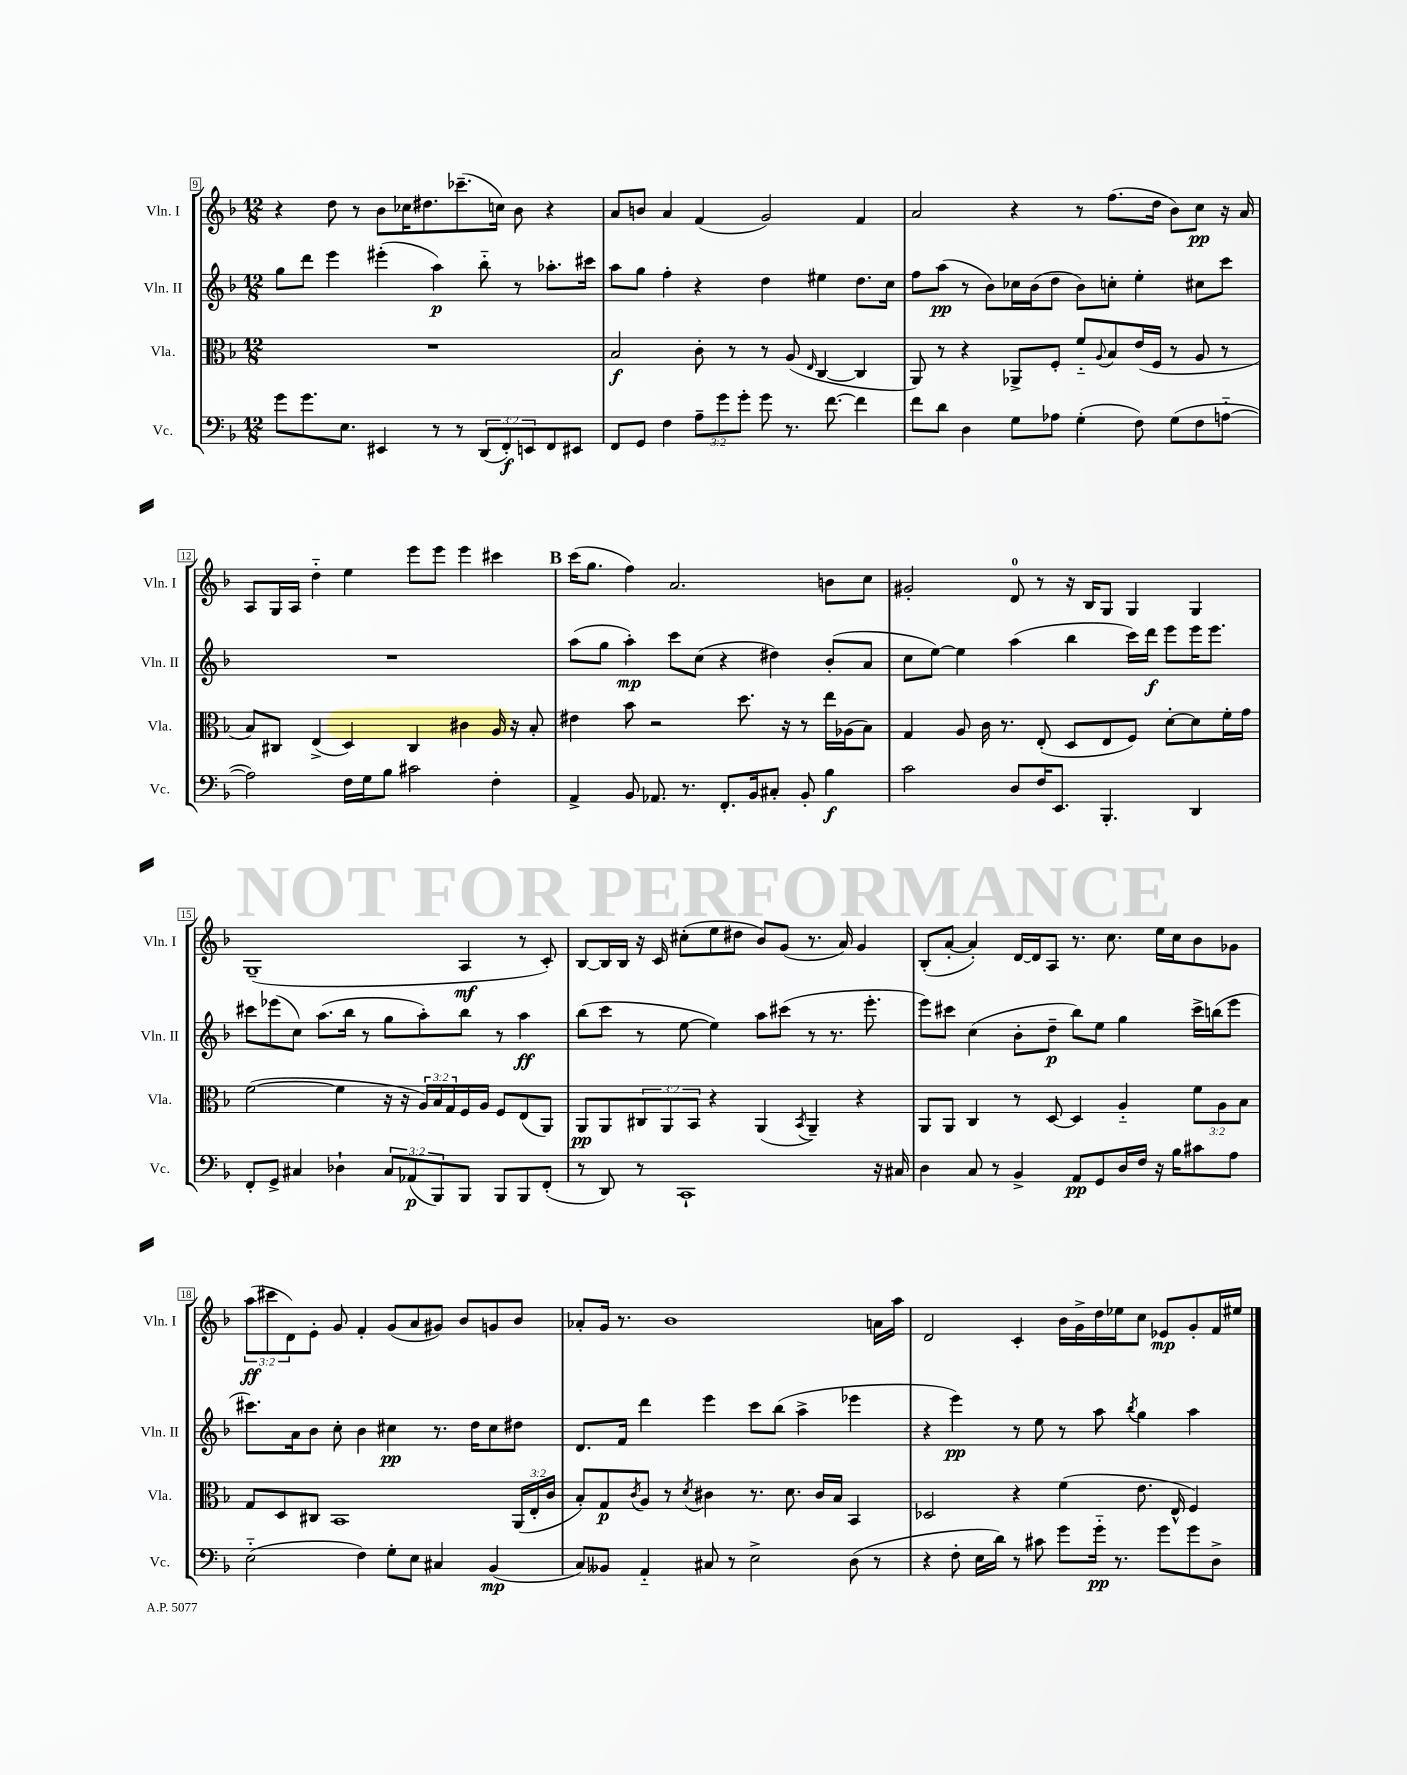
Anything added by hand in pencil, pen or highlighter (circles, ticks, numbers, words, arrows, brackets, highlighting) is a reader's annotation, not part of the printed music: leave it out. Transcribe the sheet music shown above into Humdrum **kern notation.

**kern	**dynam	**kern	**dynam	**kern	**dynam	**kern	**dynam
*part4	*part4	*part3	*part3	*part2	*part2	*part1	*part1
*staff4	*staff4	*staff3	*staff3	*staff2	*staff2	*staff1	*staff1
*I"Vc.	*	*I"Vla.	*	*I"Vln. II	*	*I"Vln. I	*
*I'Vc.	*	*I'Vla.	*	*I'Vln. II	*	*I'Vln. I	*
*clefF4	*	*clefC3	*	*clefG2	*	*clefG2	*
*k[b-]	*	*k[b-]	*	*k[b-]	*	*k[b-]	*
*M12/8	*	*M12/8	*	*M12/8	*	*M12/8	*
=9	=9	=9	=9	=9	=9	=9	=9
8g\L	.	1.r	.	8gg\L	.	4r	.
8.g\	.	.	.	8ddd\J	.	.	.
.	.	.	.	4eee\	.	8dd\	.
8.E\J	.	.	.	.	.	.	.
.	.	.	.	.	.	8r	.
4EE#X/	.	.	.	(4eee#X'\	.	8b-\L	.
.	.	.	.	.	.	16cc-X\K	.
.	.	.	.	.	.	8.dd#X\	.
8r	.	.	.	4aa\)	p	.	.
8r	.	.	.	.	.	(8.ccc-X~\	.
(12DD/L	.	.	.	8bb-\	.	.	.
.	.	.	.	.	.	16ccn\Jk)	.
12FF'/)	f	.	.	.	.	.	.
.	.	.	.	8r	.	8b-\	.
12EEn/	.	.	.	.	.	.	.
8FF/	.	.	.	8.aa-X'\L	.	4r	.
8EE#X/J	.	.	.	.	.	.	.
.	.	.	.	16ccc#X\Jk	.	.	.
=10	=10	=10	=10	=10	=10	=10	=10
8FF/L	.	2B-/	f	8aa\L	.	8a/L	.
8GG/J	.	.	.	8gg\J	.	8bn/J	.
4F\	.	.	.	4ff'\	.	4a/	.
12A~\L	.	8c'\	.	4r	.	(4f/	.
12g\	.	.	.	.	.	.	.
.	.	8r	.	.	.	.	.
12g'\J	.	.	.	.	.	.	.
8g\	.	8r	.	4dd\	.	2g/)	.
8.r	.	(8A/	.	.	.	.	.
.	.	16qqE/	.	.	.	.	.
.	.	[4C/	.	4ee#X\	.	.	.
[8.f\	.	.	.	.	.	.	.
4f\]	.	4C/]	.	8.dd\L	.	4f/	.
.	.	.	.	16cc\Jk	.	.	.
=11	=11	=11	=11	=11	=11	=11	=11
8f\L	.	8AA/)	.	8ff\L	.	2a/	.
8d\J	.	8r	.	(8aa\J	pp	.	.
4D\	.	4r	.	8r	.	.	.
.	.	.	.	8b-\L)	.	.	.
8G\L	.	8AA-X^/L	.	16cc-X\L	.	4r	.
.	.	.	.	(16b-\J	.	.	.
8A-X\J	.	8F'/J	.	8dd\J	.	.	.
(4G'\	.	8f/L	.	8b-\L)	.	8r	.
.	.	8qqA/	.	.	.	.	.
.	.	8B-/	.	8ccn'\J	.	(8.ff\L	.
8F\)	.	(16e/L	.	4ee'\	.	.	.
.	.	16F/JJ	.	.	.	16dd\Jk	.
(8G\L	.	8r	.	.	.	8b-\L)	.
8F\	.	8A/	.	8cc#X\L	.	8cc\J	pp
[8An\J	.	8r	.	8ccc\J	.	16r	.
.	.	.	.	.	.	16a/	.
!!LO:LB:g=z
=12	=12	=12	=12	=12	=12	=12	=12
2A\])	.	8B-/L)	.	1.r	.	8A/L	.
.	.	8C#X/J	.	.	.	16G/L	.
.	.	.	.	.	.	16A/JJ	.
.	.	(4E^/	.	.	.	4dd\	.
16F\LL	.	4D/)	.	.	.	4ee\	.
16G\J	.	.	.	.	.	.	.
8B-\J	.	.	.	.	.	.	.
2c#X\	.	4C#/	.	.	.	8eee\L	.
.	.	.	.	.	.	8eee\J	.
.	.	4c#X\	.	.	.	4eee\	.
4F'\	.	16A/	.	.	.	4ccc#X\	.
.	.	16r	.	.	.	.	.
.	.	8B-'/	.	.	.	.	.
!!LO:REH:place=s1:t=B
=13	=13	=13	=13	=13	=13	=13	=13
4AA^/	.	4e#X\	.	(8aa\L	.	(16ccc\KL	.
.	.	.	.	.	.	8.gg\J	.
.	.	.	.	8gg\J	.	.	.
8BB-/	.	8b-\	.	4aa'\)	mp	4ff\)	.
8.AA-X/	.	2r	.	.	.	.	.
.	.	.	.	8ccc\L	.	2.a/	.
8.r	.	.	.	.	.	.	.
.	.	.	.	(8cc\J	.	.	.
8.FF'/L	.	.	.	4r	.	.	.
.	.	8.dd\	.	.	.	.	.
16BB-/k	.	.	.	.	.	.	.
8C#X'/J	.	.	.	4dd#X\)	.	.	.
.	.	16r	.	.	.	.	.
8BB-'/	.	8r	.	.	.	.	.
4B-\	f	16ee\LL	.	(8b-'/L	.	8bn\L	.
.	.	(16A-X\J	.	.	.	.	.
.	.	8B-\J)	.	8a/J	.	8cc\J	.
=14	=14	=14	=14	=14	=14	=14	=14
2c\	.	4G/	.	8cc\L	.	2g#X'/	.
.	.	.	.	[8ee\J)	.	.	.
.	.	8A/	.	4ee\]	.	.	.
.	.	16c\	.	.	.	.	.
.	.	8.r	.	.	.	.	.
8D/L	.	.	.	(4aa\	.	8d/	.
16F/K	.	(8E'/	.	.	.	8r	.
8.EE/J	.	.	.	.	.	.	.
.	.	8D/L	.	4bb-\	.	16r	.
.	.	.	.	.	.	16B-/KL	.
4.BBB-'/	.	8E/	.	.	.	8G/J	.
.	.	8F/J)	.	16ccc\LL)	.	4G/	.
.	.	.	.	16ddd\JJ	f	.	.
.	.	[8d'\L	.	8eee\L	.	.	.
4DD/	.	8d\]	.	16eee\K	.	4G/	.
.	.	.	.	8.eee\J	.	.	.
.	.	16f'\L	.	.	.	.	.
.	.	16g\JJ	.	.	.	.	.
!!LO:LB:g=z
=15	=15	=15	=15	=15	=15	=15	=15
8FF'/L	.	([2f\	.	8ccc#X\L	.	(1G~	.
8GG^/J	.	.	.	(8eee-X\	.	.	.
4C#X/	.	.	.	8cc\J)	.	.	.
.	.	.	.	(8.aa\L	.	.	.
4D-X`\	.	4f\]	.	.	.	.	.
.	.	.	.	16bb-\Jk	.	.	.
.	.	.	.	8r	.	.	.
12C#/L	.	16r	.	8gg\L	.	.	.
.	.	16r	.	.	.	.	.
(12AA-X/	p	.	.	.	.	.	.
.	.	24A/LL)	.	8aa'\)	.	.	.
12BBB-/)	.	24B-/	.	.	.	.	.
.	.	24G/	.	.	.	.	.
8BBB-/J	.	16F/	.	8bb-\J	.	4A/	mf
.	.	16A/JJ	.	.	.	.	.
8BBB-/L	.	8F/L	.	8r	.	.	.
8BBB-/	.	(8E/	.	4aa\	ff	8r	.
(8FF'/J	.	8AA/J)	.	.	.	8c'/)	.
=16	=16	=16	=16	=16	=16	=16	=16
8r	.	8AA/L	pp	(8bb-\L	.	[8B-/L	.
8DD/)	.	8AA/	.	8ccc\J	.	16B-/L]	.
.	.	.	.	.	.	16B-/JJ	.
8r	.	12C#X/	.	8r	.	16r	.
.	.	.	.	.	.	16c/	.
.	.	12AA/	.	.	.	.	.
1CC`	.	.	.	[8ee\	.	(8cc#X'\L	.
.	.	12BB-/J	.	.	.	.	.
.	.	4r	.	4ee\])	.	8ee\	.
.	.	.	.	.	.	8dd#X\J	.
.	.	(4AA/	.	8aa\L	.	8b-/L)	.
.	.	.	.	(8ccc#X\J	.	(8g/J	.
.	.	8qBB-/	.	.	.	.	.
.	.	4AA~/)	.	8r	.	8.r	.
.	.	.	.	8.r	.	.	.
.	.	.	.	.	.	16a/)	.
.	.	4r	.	.	.	4g/	.
.	.	.	.	8.eee'\	.	.	.
16r	.	.	.	.	.	.	.
16C#X/	.	.	.	.	.	.	.
=17	=17	=17	=17	=17	=17	=17	=17
4D\	.	8AA/L	.	8eee\L)	.	(8B-'/L	.
.	.	8AA/J	.	8ccc#X\J	.	[8a'/J	.
8C/	.	4C/	.	(4cc\	.	4a'/])	.
8r	.	.	.	.	.	.	.
4BB-^/	.	8r	.	8b-'\L	.	[16d/LL	.
.	.	.	.	.	.	16d/J]	.
.	.	[8D/	.	8dd~\J	p	8A/J	.
8AA/L	pp	4D/]	.	8bb-\L)	.	8.r	.
8GG/	.	.	.	8ee\J	.	.	.
.	.	.	.	.	.	8.cc\	.
16D/L	.	4A/	.	4gg\	.	.	.
16F/JJ	.	.	.	.	.	.	.
16r	.	.	.	.	.	16ee\LL	.
16B-\KL	.	.	.	.	.	16cc\J	.
8c#X\	.	12f\L	.	16ccc#^\LL	.	8b-\	.
.	.	.	.	(16bbn\J	.	.	.
.	.	12A\	.	.	.	.	.
8A\J	.	.	.	8eee\J	.	8g-X\J	.
.	.	12B-\J	.	.	.	.	.
!!LO:LB:g=z
=18	=18	=18	=18	=18	=18	=18	=18
(2E\	.	8G/L	.	8.ccc#X\L)	.	(12aa\L	ff
.	.	.	.	.	.	12ccc#X\	.
.	.	8D/	.	.	.	.	.
.	.	.	.	.	.	12d\)	.
.	.	.	.	16a\k	.	.	.
.	.	8C#X/J	.	8b-\J	.	8e'\J	.
.	.	1BB-	.	8cc'\	.	8g/	.
4F\)	.	.	.	4b-\	.	4f'/	.
8G'\L	.	.	.	4cc#X\	pp	(8g/L	.
8E\J	.	.	.	.	.	8a/	.
4C#X/	.	.	.	8.r	.	8g#X/J)	.
.	.	.	.	.	.	8b-/L	.
.	.	.	.	16dd\KL	.	.	.
(4BB-/	mp	.	.	8cc#\	.	8gn/	.
.	.	(24AA/LL	.	8dd#X\J	.	8b-/J	.
.	.	24E'/	.	.	.	.	.
.	.	24c/JJ	.	.	.	.	.
=19	=19	=19	=19	=19	=19	=19	=19
8C/L)	.	8B-'/L)	.	8.d/L	.	8a-X'/L	.
8BB--X/J	.	8G/	p	.	.	16g/Jk	.
.	.	.	.	16f/Jk	.	8.r	.
.	.	8qc/	.	.	.	.	.
4AA/	.	8A/J	.	4ddd\	.	.	.
.	.	8r	.	.	.	1b-	.
.	.	8qd/	.	.	.	.	.
8C#X/	.	4c#X\	.	4eee\	.	.	.
8r	.	.	.	.	.	.	.
2E^\	.	8.r	.	8ccc\L	.	.	.
.	.	.	.	(8bb-\J	.	.	.
.	.	8.d\	.	.	.	.	.
.	.	.	.	4aa^\	.	.	.
.	.	16c#/LL	.	.	.	.	.
.	.	16B-/JJ	.	.	.	.	.
(8D\	.	4BB-/	.	4eee-X\	.	.	.
8r	.	.	.	.	.	16an\LL	.
.	.	.	.	.	.	16aa\JJ	.
=20	=20	=20	=20	=20	=20	=20	=20
4r	.	2D-X/	.	4r	.	2d/	.
8F'\	.	.	.	4eee\)	pp	.	.
16E\LL	.	.	.	.	.	.	.
16d\JJ)	.	.	.	.	.	.	.
8r	.	4r	.	8r	.	4c'/	.
8c#X\	.	.	.	8ee\	.	.	.
8g\L	.	(4f\	.	8r	.	16b-\LL	.
.	.	.	.	.	.	16g^\	.
16g\Jk	pp	.	.	8aa\	.	16dd\	.
8.r	.	.	.	.	.	16ee-X\J	.
.	.	.	.	8qbb-/	.	.	.
.	.	8.e\	.	4gg\	.	8cc\J	.
8g\L	.	.	.	.	.	8e-X/L	mp
.	.	16E^^/	.	.	.	.	.
8g\	.	4F/)	.	4aa\	.	8g'/	.
8D^\J	.	.	.	.	.	16f/L	.
.	.	.	.	.	.	16ee#X/JJ	.
==	==	==	==	==	==	==	==
*-	*-	*-	*-	*-	*-	*-	*-
